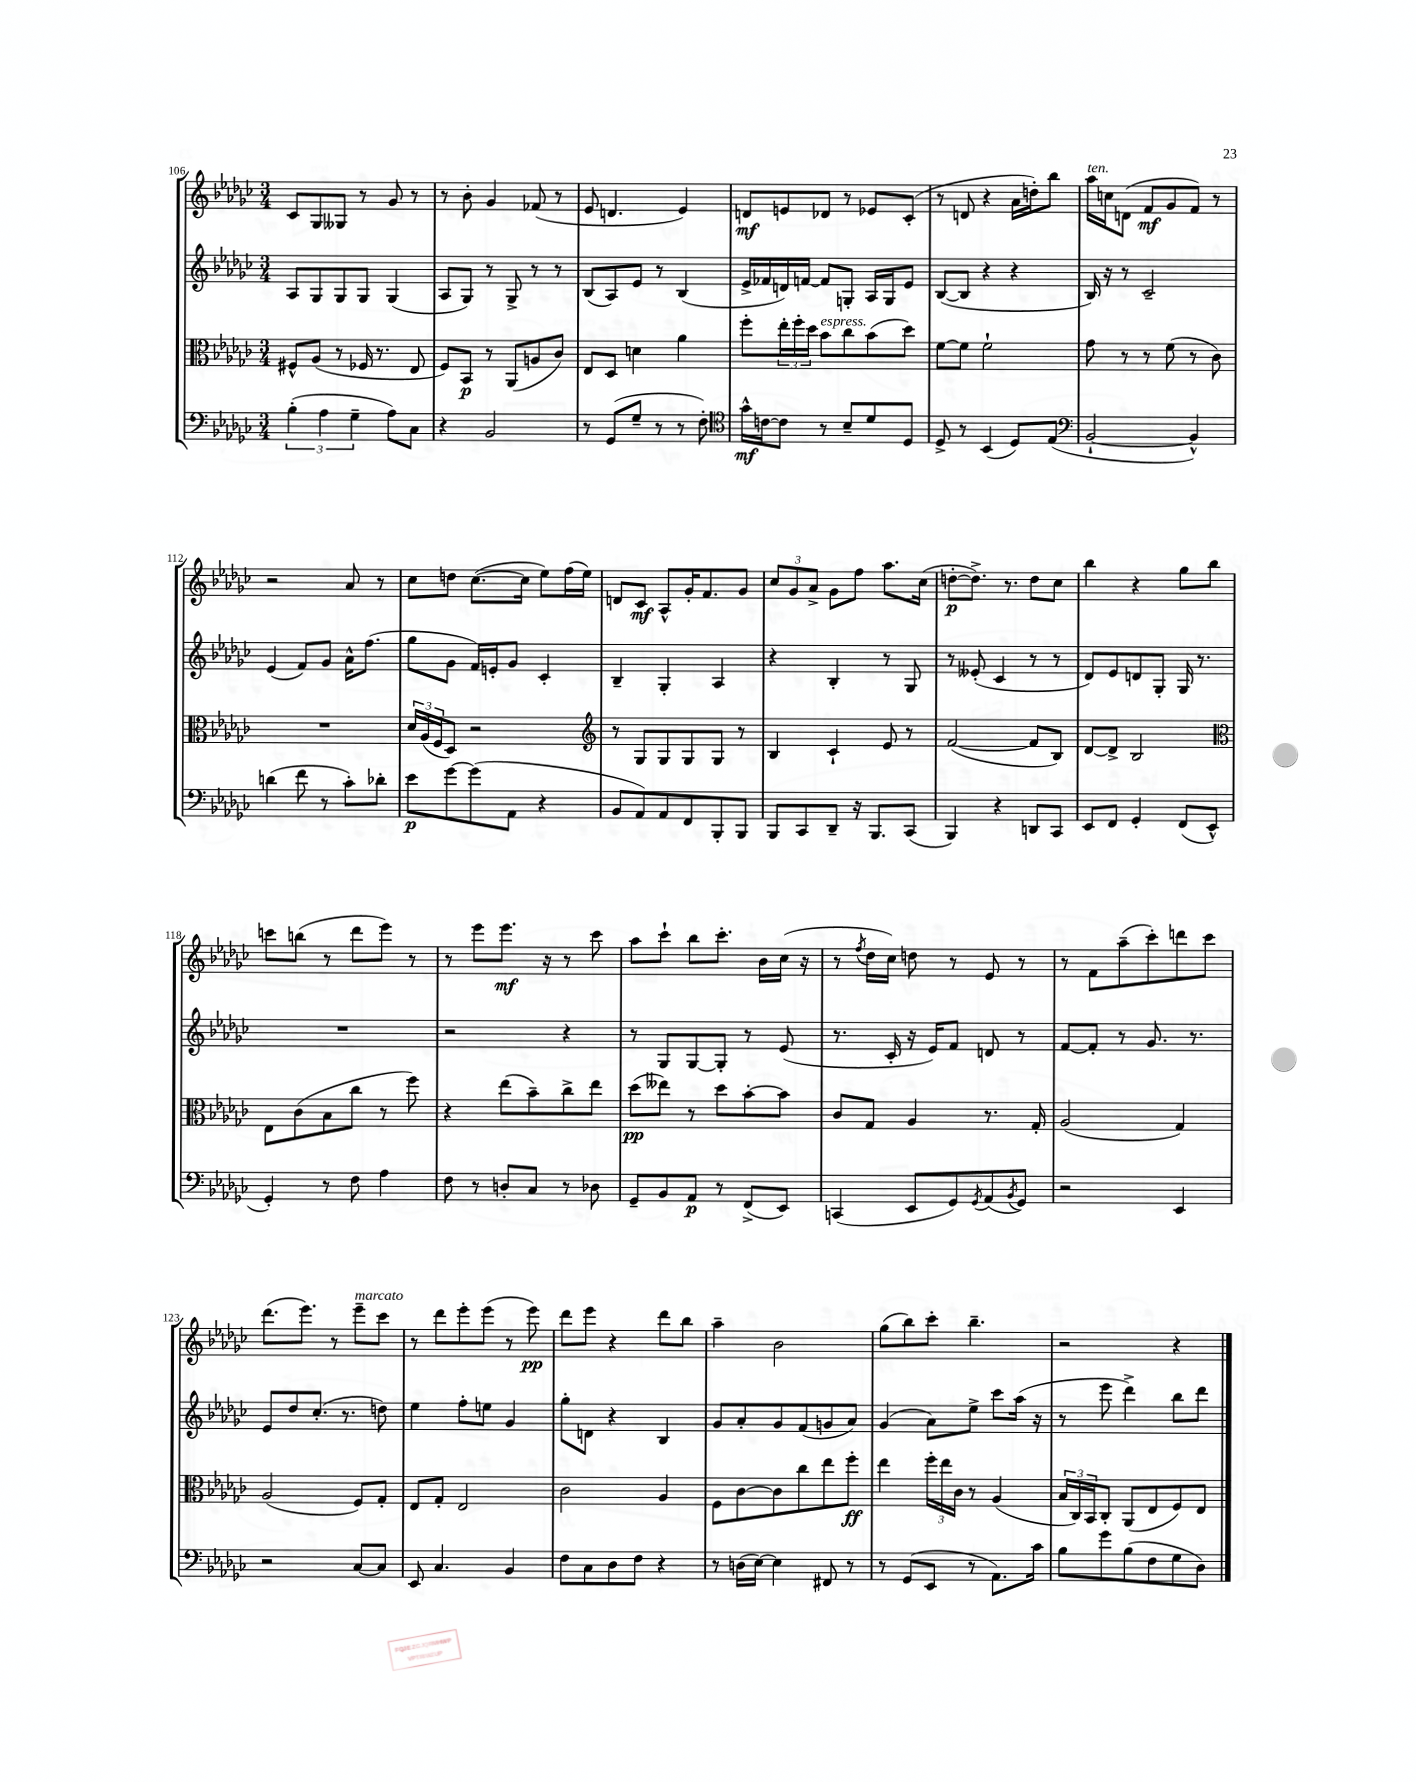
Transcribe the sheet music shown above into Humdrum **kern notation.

**kern	**dynam	**kern	**dynam	**kern	**kern	**dynam
*part4	*part4	*part3	*part3	*part2	*part1	*part1
*staff4	*staff4	*staff3	*staff3	*staff2	*staff1	*staff1
*clefF4	*	*clefC3	*	*clefG2	*clefG2	*
*k[b-e-a-d-g-c-]	*	*k[b-e-a-d-g-c-]	*	*k[b-e-a-d-g-c-]	*k[b-e-a-d-g-c-]	*
*M3/4	*	*M3/4	*	*M3/4	*M3/4	*
=106	=106	=106	=106	=106	=106	=106
(6B-'\	.	8F#X^^/L	.	8A-/L	8c-/L	.
.	.	(8A-/J	.	8G-/	8G-/	.
6A-\	.	.	.	.	.	.
.	.	8r	.	8G-/	8G--X/J	.
6G-~\	.	.	.	.	.	.
.	.	16F-X/	.	8G-/J	8r	.
.	.	8.r	.	.	.	.
8A-\L)	.	.	.	(4G-/	8g-/	.
8C-\J	.	8E-/	.	.	8r	.
=107	=107	=107	=107	=107	=107	=107
4r	.	8F/L)	.	8A-/L	8r	.
.	.	8BB-/J	p	8G-/J)	8b-'\	.
2BB-/	.	8r	.	8r	4g-/	.
.	.	(8AA-/L	.	8G-^/	.	.
.	.	8An/	.	8r	(8f-X/	.
.	.	8c-/J)	.	8r	8r	.
=108	=108	=108	=108	=108	=108	=108
8r	.	8E-/L	.	(8B-/L	8e-/	.
(8GG-/L	.	8D-/J	.	8A-/)	4.dn/	.
8G-~/J	.	4dn\	.	8e-/J	.	.
8r	.	.	.	8r	.	.
8r	.	4a-\	.	(4B-/	4e-/)	.
8F'\)	.	.	.	.	.	.
=109	=109	=109	=109	=109	=109	=109
*clefC4	*	*	*	*	*	*
16g-^^\LL	mf	8ff'\L	.	16e-^/LL	8dn/L	mf
[16cn\J	.	.	.	16f-X/	.	.
8c\J]	.	24ee-'\L	.	16dn/)	8en/	.
.	.	24ff'\	.	.	.	.
.	.	.	.	[16fn/JJ	.	.
.	.	24dd-\JJ	.	.	.	.
!	!	!LO:TX:a:i:t=espress.	!	!	!	!
8r	.	8b-\L	.	8f/L]	8d-X/J	.
8B-~/L	.	8cc-\	.	8Gn'/J	8r	.
8d-/	.	(8b-\	.	16A-/LL	8e-X/L	.
.	.	.	.	16G/J	.	.
8D-/J	.	8dd-\J)	.	8e-/J	(8c-'/J	.
=110	=110	=110	=110	=110	=110	=110
8D-^/	.	[8f\L	.	([8B-/L	8r	.
8r	.	8f\J]	.	8B-/J]	8dn/	.
(4BB-/	.	2f`\	.	4r	4r	.
8D-/L)	.	.	.	4r	16a-\LL	.
.	.	.	.	.	16ddn'\J)	.
(8E-/J	.	.	.	.	8bb-\J	.
=111	=111	=111	=111	=111	=111	=111
*clefF4	*	*	*	*	*	*
!	!	!	!	!	!LO:TX:a:i:t=ten.	!
[2BB-`/	.	8g-\	.	16B-/)	16aa-\LL	.
.	.	.	.	16r	16ccn\J	.
.	.	8r	.	8r	(8dn\J	.
.	.	8r	.	2c-~/	8f/L	mf
.	.	(8f\	.	.	8g-/	.
4BB-^^/])	.	8r	.	.	8f/J)	.
.	.	8c-\)	.	.	8r	.
!!LO:LB:g=z
=112	=112	=112	=112	=112	=112	=112
(4dn\	.	2.r	.	(4e-/	2r	.
8f\	.	.	.	8f/L)	.	.
8r	.	.	.	8g-/J	.	.
8c-'\L)	.	.	.	16a-^^\KL	8a-/	.
.	.	.	.	(8.ff\J	.	.
8d-X'\J	.	.	.	.	8r	.
=113	=113	=113	=113	=113	=113	=113
8e-\L	p	24d-/LL	.	8gg-\L	8cc-\L	.
.	.	(24A-/	.	.	.	.
.	.	24F/J	.	.	.	.
[8g-\	.	8D-/J)	.	8g-\J	8ddn\J	.
(8g-\]	.	2r	.	16f/LL)	([8.cc-\L	.
.	.	.	.	16en'/J	.	.
8AA-\J	.	.	.	8g-/J	.	.
.	.	.	.	.	16cc-\Jk]	.
4r	.	.	.	4c-'/	8ee-\L)	.
.	.	.	.	.	(16ff\L	.
.	.	.	.	.	16ee-\JJ)	.
=114	=114	=114	=114	=114	=114	=114
*	*	*clefG2	*	*	*	*
8BB-/L	.	8r	.	4B-~/	8dn/L	.
8AA-/)	.	8G-/L	.	.	8c-/J	mf
8AA-/	.	8G-/	.	4G-'/	8A-^^/L	.
8FF/	.	8G-/	.	.	16g-'/K	.
.	.	.	.	.	8.f/	.
8BBB-'/	.	8G-/J	.	4A-/	.	.
8BBB-/J	.	8r	.	.	8g-/J	.
=115	=115	=115	=115	=115	=115	=115
8BBB-/L	.	4B-/	.	4r	12cc-/L	.
.	.	.	.	.	12g-/	.
8CC-/	.	.	.	.	.	.
.	.	.	.	.	12a-^/J	.
8DD-~/J	.	4c-`/	.	4B-'/	8g-\L	.
16r	.	.	.	.	8ff\J	.
8.BBB-/L	.	.	.	.	.	.
.	.	8e-/	.	8r	8.aa-\L	.
(8CC-/J	.	8r	.	8G-/	.	.
.	.	.	.	.	(16cc-\Jk	.
=116	=116	=116	=116	=116	=116	=116
4BBB-/)	.	([2f/	.	8r	[8ddn'\L	p
.	.	.	.	(8e--X'/	8.dd^\J])	.
4r	.	.	.	4c-/	.	.
.	.	.	.	.	8.r	.
8DDn/L	.	8f/L]	.	8r	8dd\L	.
8CC-/J	.	8B-/J)	.	8r	8cc-\J	.
=117	=117	=117	=117	=117	=117	=117
8EE-/L	.	[8d-/L	.	8d-/L)	4bb-\	.
8FF/J	.	8d-^/J]	.	8e-/	.	.
4GG-'/	.	2B-/	.	8dn/	4r	.
.	.	.	.	8G-'/J	.	.
(8FF/L	.	.	.	16G-/	8gg-\L	.
.	.	.	.	8.r	.	.
8EE-^^/J	.	.	.	.	8bb-\J	.
!!LO:LB:g=z
=118	=118	=118	=118	=118	=118	=118
*	*	*clefC3	*	*	*	*
4GG-'/)	.	8E-\L	.	2.r	8cccn\L	.
.	.	(8c-\	.	.	(8bbn\J	.
8r	.	8B-\	.	.	8r	.
8F\	.	8cc-\J	.	.	8ddd-\L	.
4A-\	.	8r	.	.	8eee-\J)	.
.	.	8ff\)	.	.	8r	.
=119	=119	=119	=119	=119	=119	=119
8F\	.	4r	.	2r	8r	.
8r	.	.	.	.	8eee-\L	.
8Dn'/L	.	(8ee-\L	.	.	8.eee-\J	mf
8C-/J	.	8b-~\)	.	.	.	.
.	.	.	.	.	16r	.
8r	.	8cc-^\	.	4r	8r	.
8D-X\	.	8ee-\J	.	.	8ccc-\	.
=120	=120	=120	=120	=120	=120	=120
8GG-~/L	.	(8dd-\L	pp	8r	8aa-\L	.
8BB-/	.	8ee--X\J)	.	8G-/L	8ccc-`\J	.
8AA-/J	p	8r	.	[8G-/	8bb-\L	.
8r	.	8dd-\L	.	8G-'/J]	8.ccc-'\J	.
(8FF^/L	.	[8b-'\	.	8r	.	.
.	.	.	.	.	16b-\LL	.
8EE-/J)	.	8b-\J]	.	(8e-/	(16cc-\JJ	.
.	.	.	.	.	16r	.
=121	=121	=121	=121	=121	=121	=121
(4CCn/	.	8c-/L	.	8.r	8r	.
.	.	.	.	.	8qff/	.
.	.	8G-/J	.	.	16dd-\LL	.
.	.	.	.	16c-'/	16cc-\JJ)	.
8EE-/L	.	4A-/	.	16r	8ddn\	.
.	.	.	.	16e-/KL)	.	.
8GG-/)	.	.	.	8f/J	8r	.
8qGG-/	.	.	.	.	.	.
(8AA-/	.	8.r	.	8dn/	8e-/	.
8qBB-/	.	.	.	.	.	.
8GG-/J)	.	.	.	8r	8r	.
.	.	16G-'/	.	.	.	.
=122	=122	=122	=122	=122	=122	=122
2r	.	(2A-/	.	[8f/L	8r	.
.	.	.	.	8f'/J]	8f\L	.
.	.	.	.	8r	(8aa-~\	.
.	.	.	.	8.g-/	8ccc-'\)	.
4EE-/	.	4G-/)	.	.	8dddn\	.
.	.	.	.	8.r	.	.
.	.	.	.	.	8ccc-\J	.
!!LO:LB:g=z
=123	=123	=123	=123	=123	=123	=123
2r	.	(2A-/	.	8e-/L	(8.ddd-\L	.
.	.	.	.	8dd-/	.	.
.	.	.	.	.	8.eee-\J)	.
.	.	.	.	(8.cc-'/J	.	.
.	.	.	.	.	8r	.
.	.	.	.	8.r	.	.
!	!	!	!	!	!LO:TX:a:i:t=marcato	!
[8C-/L	.	8F/L)	.	.	8eee-~\L	.
8C-/J]	.	8G-'/J	.	8ddn\)	8ccc-\J	.
=124	=124	=124	=124	=124	=124	=124
8EE-/	.	8E-/L	.	4ee-\	8r	.
4.C-/	.	8G-'/J	.	.	8ddd-\L	.
.	.	2E-/	.	8ff'\L	8eee-'\	.
.	.	.	.	8een\J	(8eee-\J	.
4BB-/	.	.	.	4g-/	8r	.
.	.	.	.	.	8eee-\)	pp
=125	=125	=125	=125	=125	=125	=125
8F\L	.	2c-\	.	8gg-'\L	8ddd-\L	.
8C-\	.	.	.	8dn\J	8eee-\J	.
8D-\	.	.	.	4r	4r	.
8F\J	.	.	.	.	.	.
4r	.	4A-/	.	4B-/	8ddd-\L	.
.	.	.	.	.	8bb-\J	.
=126	=126	=126	=126	=126	=126	=126
8r	.	8F\L	.	8g-/L	4aa-~\	.
(16Dn\LL	.	[8c-\	.	8a-'/	.	.
[16E-\JJ)	.	.	.	.	.	.
4E-\]	.	8c-\]	.	8g-/	2b-\	.
.	.	8cc-\	.	(8f/	.	.
8FF#X/	.	8ee-\	.	8gn/	.	.
8r	.	8ff'\J	ff	8a-/J)	.	.
=127	=127	=127	=127	=127	=127	=127
8r	.	4ee-\	.	(4g-/	(8gg-\L	.
(8GG-/L	.	.	.	.	8bb-\)	.
8EE-/J	.	24ff'\LL	.	8a-\L)	8ccc-'\J	.
.	.	24ee-\	.	.	.	.
.	.	24c-\JJ	.	.	.	.
8r	.	8r	.	8ee-^\J	4.bb-~\	.
8.AA-\L)	.	(4A-/	.	8ccc-\L	.	.
.	.	.	.	(16aa-\Jk	.	.
16c-\Jk	.	.	.	16r	.	.
=128	=128	=128	=128	=128	=128	=128
8B-\L	.	24B-/LL	.	8r	2r	.
.	.	24C-/)	.	.	.	.
.	.	24BB-/J	.	.	.	.
8g-\	.	8C-'/J	.	8eee-\	.	.
(8B-\	.	(8AA-/L	.	4ddd-^\)	.	.
8F\	.	8E-/	.	.	.	.
8G-\	.	8F/)	.	8bb-\L	4r	.
8D-\J)	.	8E-/J	.	8ddd-\J	.	.
==	==	==	==	==	==	==
*-	*-	*-	*-	*-	*-	*-
